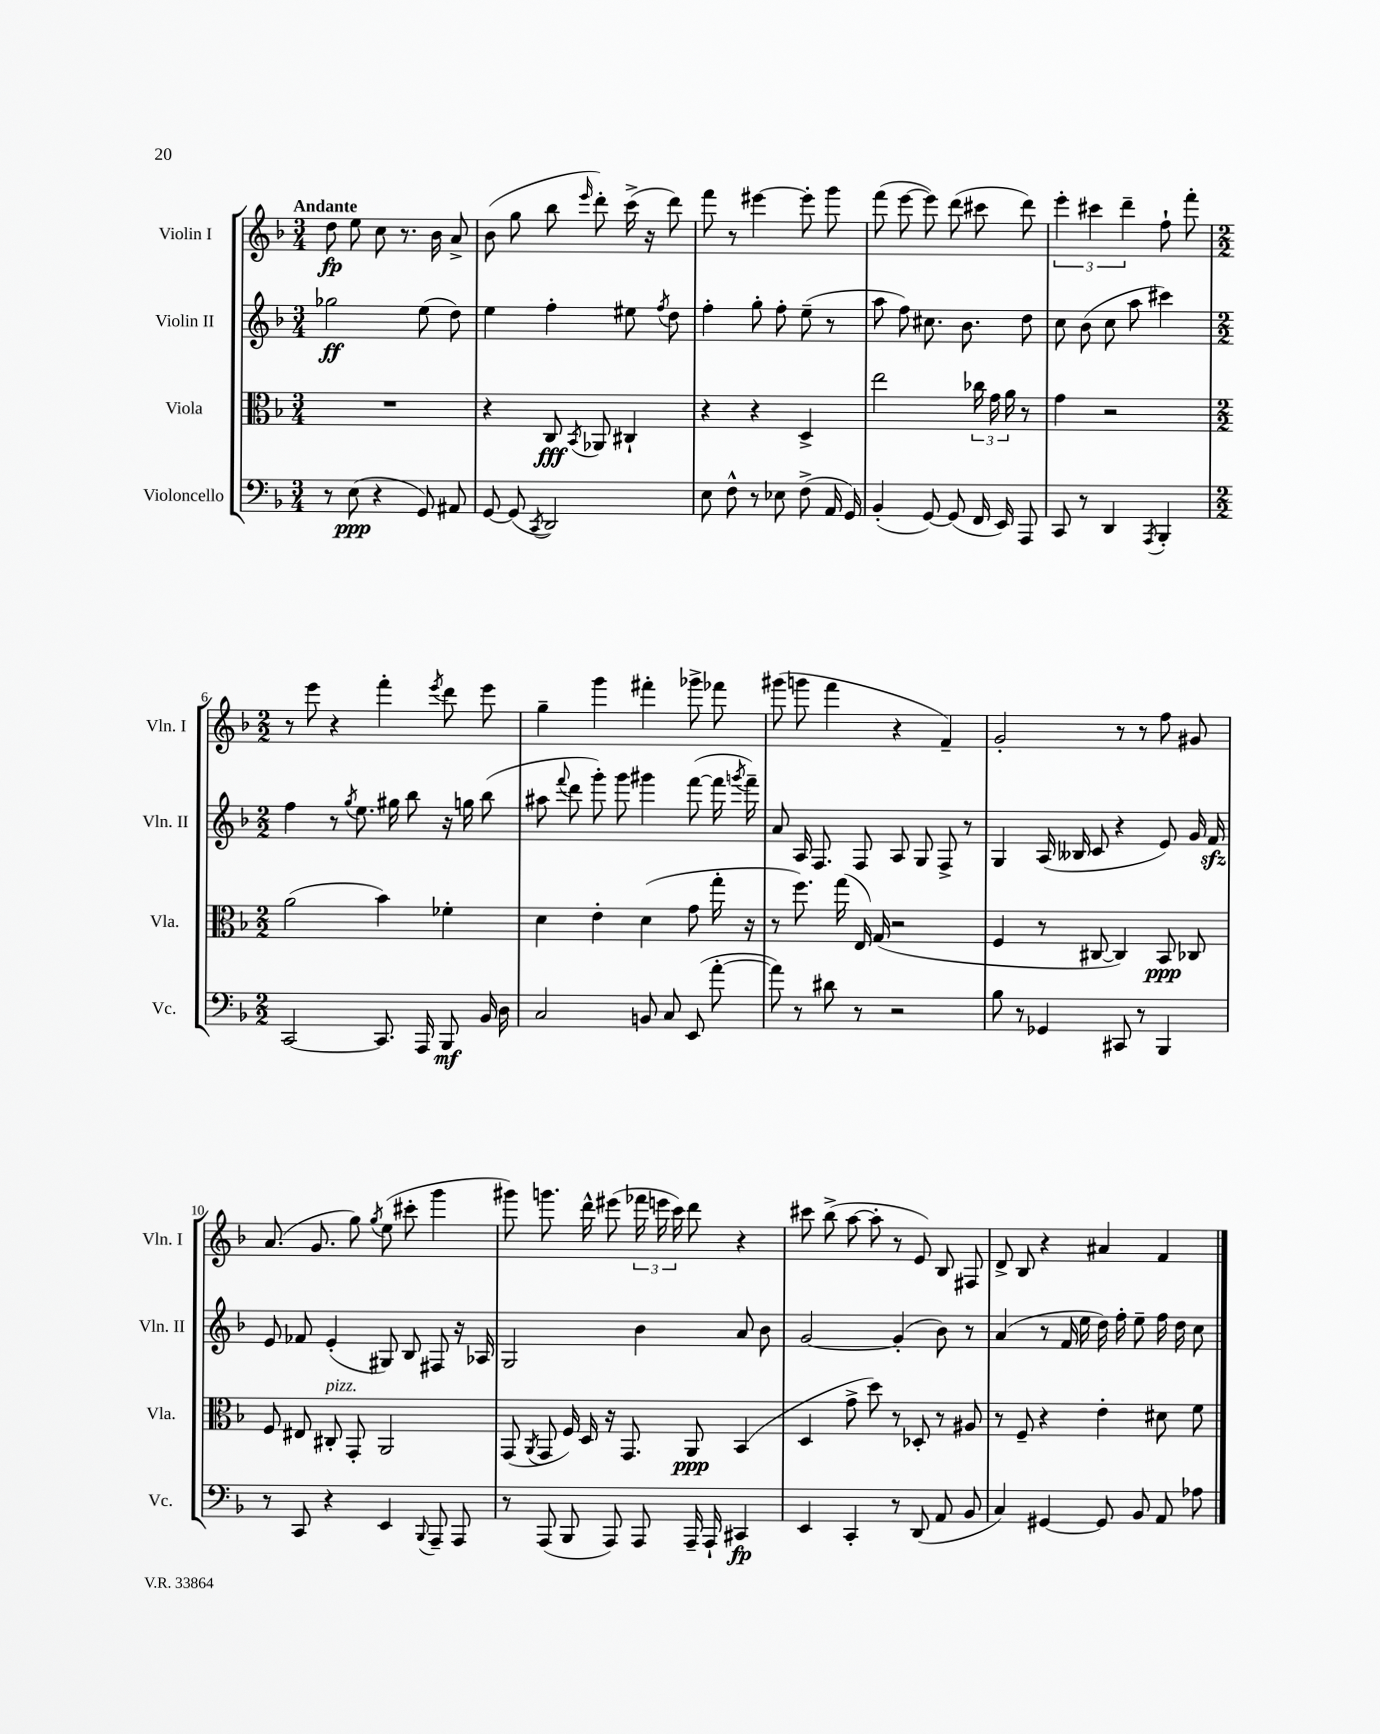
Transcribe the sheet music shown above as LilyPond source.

<<
\new StaffGroup <<
\new Staff = "s0" \with { instrumentName = "Violin I" shortInstrumentName = "Vln. I" } {
    \clef treble \key f \major \numericTimeSignature \time 3/4 \tempo "Andante"
    \autoBeamOff d''8\fp e''8 c''8 r8. bes'16 a'8-> |
    bes'8( g''8 bes''8 \grace { e'''16 } d'''8-.) c'''16->( r16 d'''8) |
    f'''8 r8 eis'''4~ eis'''8-. g'''8 |
    f'''8( e'''8~ e'''8) d'''8( cis'''8 d'''8) |
    \tuplet 3/2 { e'''4-. cis'''4 d'''4-- } f''8-! f'''8-. |
    \numericTimeSignature \time 2/2 r8 e'''8 r4 f'''4-. \acciaccatura { e'''8 } d'''8 e'''8 |
    g''4-- g'''4 fis'''4-. ges'''8-> fes'''8 |
    gis'''8( g'''8 f'''4 r4 f'4--) |
    g'2-. r8 r8 f''8 gis'8 |
    a'8.( g'8. g''8) \acciaccatura { g''8 } e''8( cis'''8-. g'''4 |
    gis'''8) g'''8. d'''16-^ eis'''8( \tuplet 3/2 { fes'''16 e'''16 c'''16) } d'''8 r4 |
    cis'''8 bes''8->( a''8~ a''8-. r8 e'8) bes8 fis8 |
    d'8-> bes8 r4 ais'4 f'4 \bar "|." |
}
\new Staff = "s1" \with { instrumentName = "Violin II" shortInstrumentName = "Vln. II" } {
    \clef treble \key f \major \numericTimeSignature \time 3/4
    \autoBeamOff ges''2\ff e''8( d''8) |
    e''4 f''4-. eis''8 \acciaccatura { f''8 } d''8 |
    f''4-. g''8-. f''8-. e''8--( r8 |
    a''8 f''8) cis''8. bes'8. d''8 |
    c''8 bes'8( c''8 a''8 cis'''4) |
    \numericTimeSignature \time 2/2 f''4 r8 \acciaccatura { g''8 } e''8. gis''16 bes''8 r16 g''16 bes''8( |
    ais''8 \appoggiatura { f'''8 } d'''8 g'''8-.) g'''8 gis'''4 f'''8~( f'''16 \acciaccatura { g'''8 } f'''16--) |
    a'8 a16 f8. f8 a8 g8 f8-> r8 |
    g4 a16( beses16 c'8 r4 e'8) g'16 f'16\sfz |
    e'8 fes'8 e'4-.( gis8) bes8 fis8 r16 aes16 |
    g2 bes'4 a'8 bes'8 |
    g'2~ g'4-.( bes'8) r8 |
    a'4( r8 f'16 e''16 d''16) f''16-. e''8-- f''16 d''16 c''8 \bar "|." |
}
\new Staff = "s2" \with { instrumentName = "Viola" shortInstrumentName = "Vla." } {
    \clef alto \key f \major \numericTimeSignature \time 3/4
    \autoBeamOff R2. |
    r4 c8\fff \acciaccatura { bes,8 } aes,8 cis4-! |
    r4 r4 d4-> |
    e''2 \tuplet 3/2 { ces''16 g'16 a'16 } r8 |
    g'4 r2 |
    \numericTimeSignature \time 2/2 a'2( bes'4) fes'4-. |
    d'4 e'4-. d'4( g'8 g''16-. r16 |
    r8 f''8.) g''16( e16) g16( r2 |
    f4 r8 cis8~ cis4) bes,8\ppp ces8 |
    f8 eis8 cis8-.^\markup { \italic "pizz." } g,8-. a,2 |
    g,8( \acciaccatura { a,8 } g,8 f16) d16 r16 g,8. a,8\ppp bes,4( |
    d4 g'8-> d''8) r8 des8-. r8 ais8 |
    r8 f8-- r4 e'4-. dis'8 f'8 \bar "|." |
}
\new Staff = "s3" \with { instrumentName = "Violoncello" shortInstrumentName = "Vc." } {
    \clef bass \key f \major \numericTimeSignature \time 3/4
    \autoBeamOff r8 e8\ppp( r4 g,8) ais,8 |
    g,8~ g,8( \acciaccatura { c,8 } d,2) |
    e8 f8-^ r8 ees8 f8->( a,16 g,16) |
    bes,4-.( g,8~) g,8( f,16 e,16) a,,8 |
    c,8 r8 d,4 \acciaccatura { a,,8 } bes,,4-. |
    \numericTimeSignature \time 2/2 c,2~ c,8. a,,16 bes,,8\mf bes,16 d16 |
    c2 b,8 c8 e,8( a'8~-. |
    a'8) r8 dis'8 r8 r2 |
    bes8 r8 ges,4 cis,8 r8 bes,,4 |
    r8 c,8 r4 e,4 \appoggiatura { bes,,8 } a,,8-- a,,8 |
    r8 a,,8( bes,,8 a,,8) a,,8 a,,16-- a,,16-! cis,4\fp |
    e,4 c,4-. r8 d,8( a,8 bes,8 |
    c4) gis,4~ gis,8 bes,8 a,8 aes8 \bar "|." |
}
>>
>>
